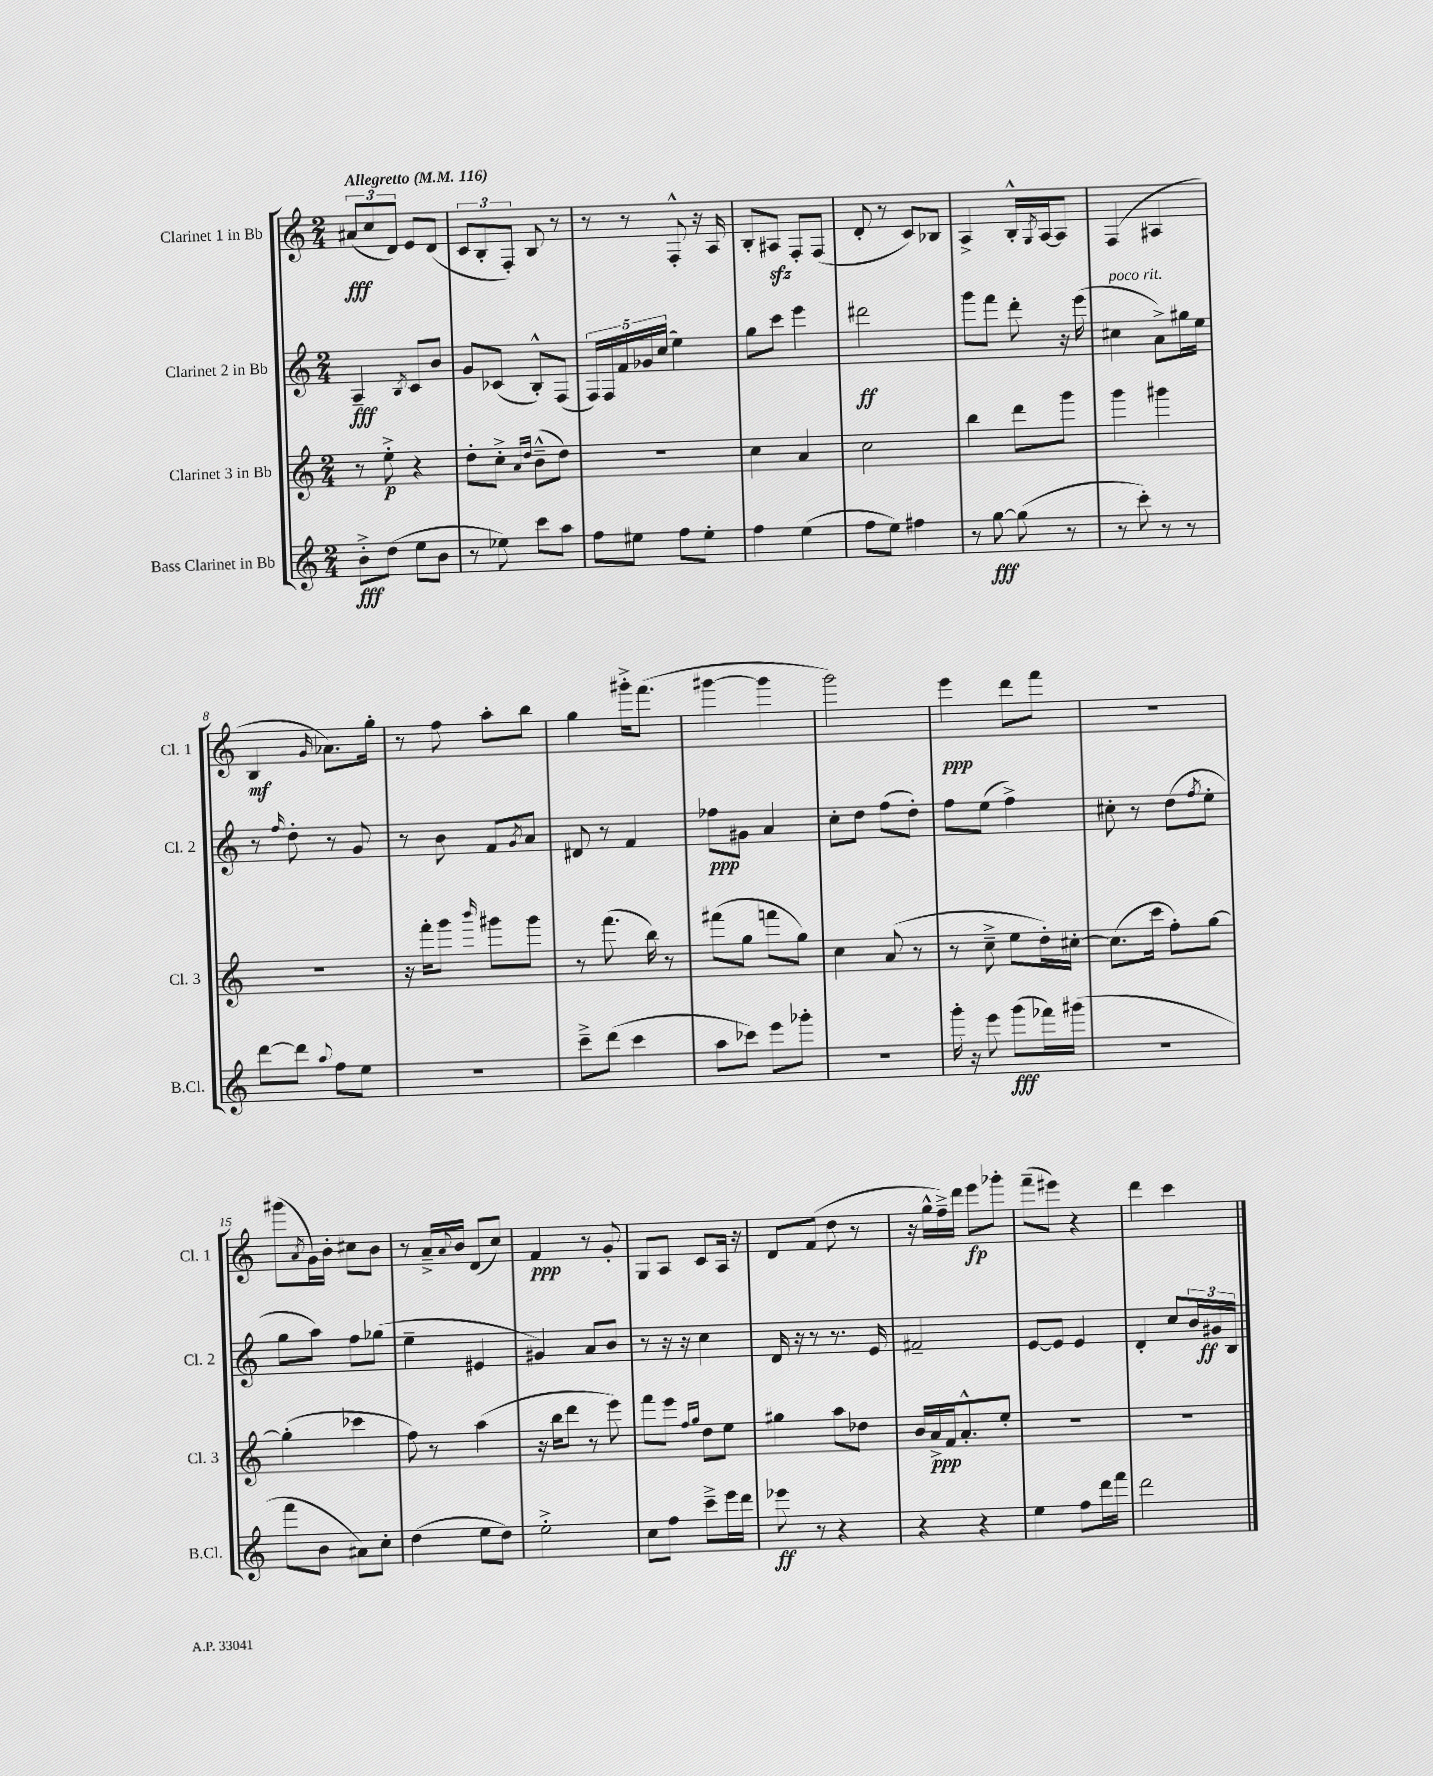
<<
\new StaffGroup <<
\new Staff = "s0" \with { instrumentName = "Clarinet 1 in Bb" shortInstrumentName = "Cl. 1" } {
    \clef treble \key c \major \numericTimeSignature \time 2/4 \tempo "Allegretto" 4 = 116
    \tuplet 3/2 { ais'8\fff( c''8 d'8) } e'8 d'8( |
    \tuplet 3/2 { c'8 b8-. f8-.) } b8 r8 |
    r8 r8 f8-.-^ r16 a16 |
    b8-. ais8\sfz f8-. f8( |
    d'8-. r8 c'8) bes8 |
    a4-> b16-.-^ \acciaccatura { g8 } a16~ a8 |
    f4( ais4 |
    b4\mf \grace { g'16 } aes'8.) g''16-. |
    r8 f''8 a''8-. b''8 |
    g''4 gis'''16-.-> f'''8.( |
    gis'''4~ gis'''4 |
    g'''2) |
    e'''4\ppp d'''8 f'''8 |
    R2 |
    gis'''8( \acciaccatura { a'8 } g'16) b'16-. cis''8 b'8 |
    r8 a'16---> \appoggiatura { a'8 } b'16 d'8( c''8) |
    f'4\ppp r8 g'8-. |
    g8 a8 c'8 a16 r16 |
    d'8 f'8( d''8 r8 |
    r16 g''16-^ f''16--->) d'''16 e'''8\fp ges'''8-. |
    f'''8--( eis'''8) r4 |
    d'''4 c'''4 \bar "|." |
}
\new Staff = "s1" \with { instrumentName = "Clarinet 2 in Bb" shortInstrumentName = "Cl. 2" } {
    \clef treble \key c \major \numericTimeSignature \time 2/4
    a4--\fff \acciaccatura { b8 } c'8 b'8 |
    g'8 ces'8( b8-.-^) f8( |
    \tuplet 5/4 { f16) f16 f'16 ges'16 c''16( } e''4) |
    g''8 c'''8 e'''4 |
    dis'''2\ff |
    g'''8 f'''8 d'''8-. r16 e'''16( |
    cis''4^\markup { \italic "poco rit." } a'8->) gis''16 e''16 |
    r8 \grace { f''16 } d''8-. r8 g'8 |
    r8 b'8 f'8 \acciaccatura { g'8 } a'8 |
    dis'8 r8 f'4 |
    fes''8\ppp gis'8 a'4 |
    c''8-. d''8 f''8( d''8-.) |
    f''8 e''8( f''4->) |
    cis''8-. r8 d''8( \acciaccatura { f''8 } e''8-. |
    g''8 a''8) f''8 ges''8( |
    e''4-- eis'4 |
    gis'4) a'8 b'8 |
    r8 r16 r16 c''4 |
    d'16 r16 r8 r8. e'16 |
    fis'2-- |
    e'8~ e'8 e'4 |
    d'4-. c''8 \tuplet 3/2 { b'16 gis'16\ff b16 } \bar "|." |
}
\new Staff = "s2" \with { instrumentName = "Clarinet 3 in Bb" shortInstrumentName = "Cl. 3" } {
    \clef treble \key c \major \numericTimeSignature \time 2/4
    r8 e''8-.->\p r4 |
    d''8-. c''8-.-> \grace { a'16 d''16 } b'8---^( d''8) |
    r2 |
    c''4 a'4 |
    c''2 |
    b''4 d'''8 g'''8 |
    g'''4 gis'''4 |
    R2 |
    r16 f'''16-. g'''8 \grace { b'''16 } gis'''8 gis'''8 |
    r8 f'''8.( b''16) r8 |
    fis'''8( g''8 f'''8 g''8) |
    c''4 a'8( r8 |
    r8 c''8---> e''8 d''16-.) cis''16~-. |
    cis''8.( c'''16 f''8-.) g''8~ |
    g''4-.( ces'''4 |
    f''8) r8 a''4( |
    r16 b''16 d'''8 r8 e'''8) |
    f'''8 e'''8 \grace { f''16 g''16 } d''8 e''8 |
    gis''4 a''8 des''8 |
    b'16 a'16->\ppp f'16 a'8.-.-^ e''8-. |
    R2 |
    R2 \bar "|." |
}
\new Staff = "s3" \with { instrumentName = "Bass Clarinet in Bb" shortInstrumentName = "B.Cl." } {
    \clef treble \key c \major \numericTimeSignature \time 2/4
    b'8-.->\fff d''8( e''8 b'8 |
    r8 ees''8) c'''8 a''8 |
    f''8 eis''8 f''8 eis''8-. |
    f''4 e''4( |
    f''8 e''8) fis''4 |
    r8 g''8~\fff g''8( r8 |
    r8 c'''8-.) r8 r8 |
    d'''8~ d'''8 \appoggiatura { a''8 } f''8 e''8 |
    R2 |
    c'''8---> d'''8( c'''4 |
    a''8 ces'''8) e'''8 ges'''8-. |
    R2 |
    g'''16-. r16 e'''8 g'''8\fff( fes'''16) gis'''16( |
    r2 |
    f'''8 b'8 ais'8) c''8-. |
    d''4( e''8 d''8) |
    e''2-.-> |
    c''8 f''8 c'''8---> e'''16 d'''16 |
    ees'''8\ff r8 r4 |
    r4 r4 |
    e''4 f''8 d'''16 f'''16 |
    d'''2 \bar "|." |
}
>>
>>
